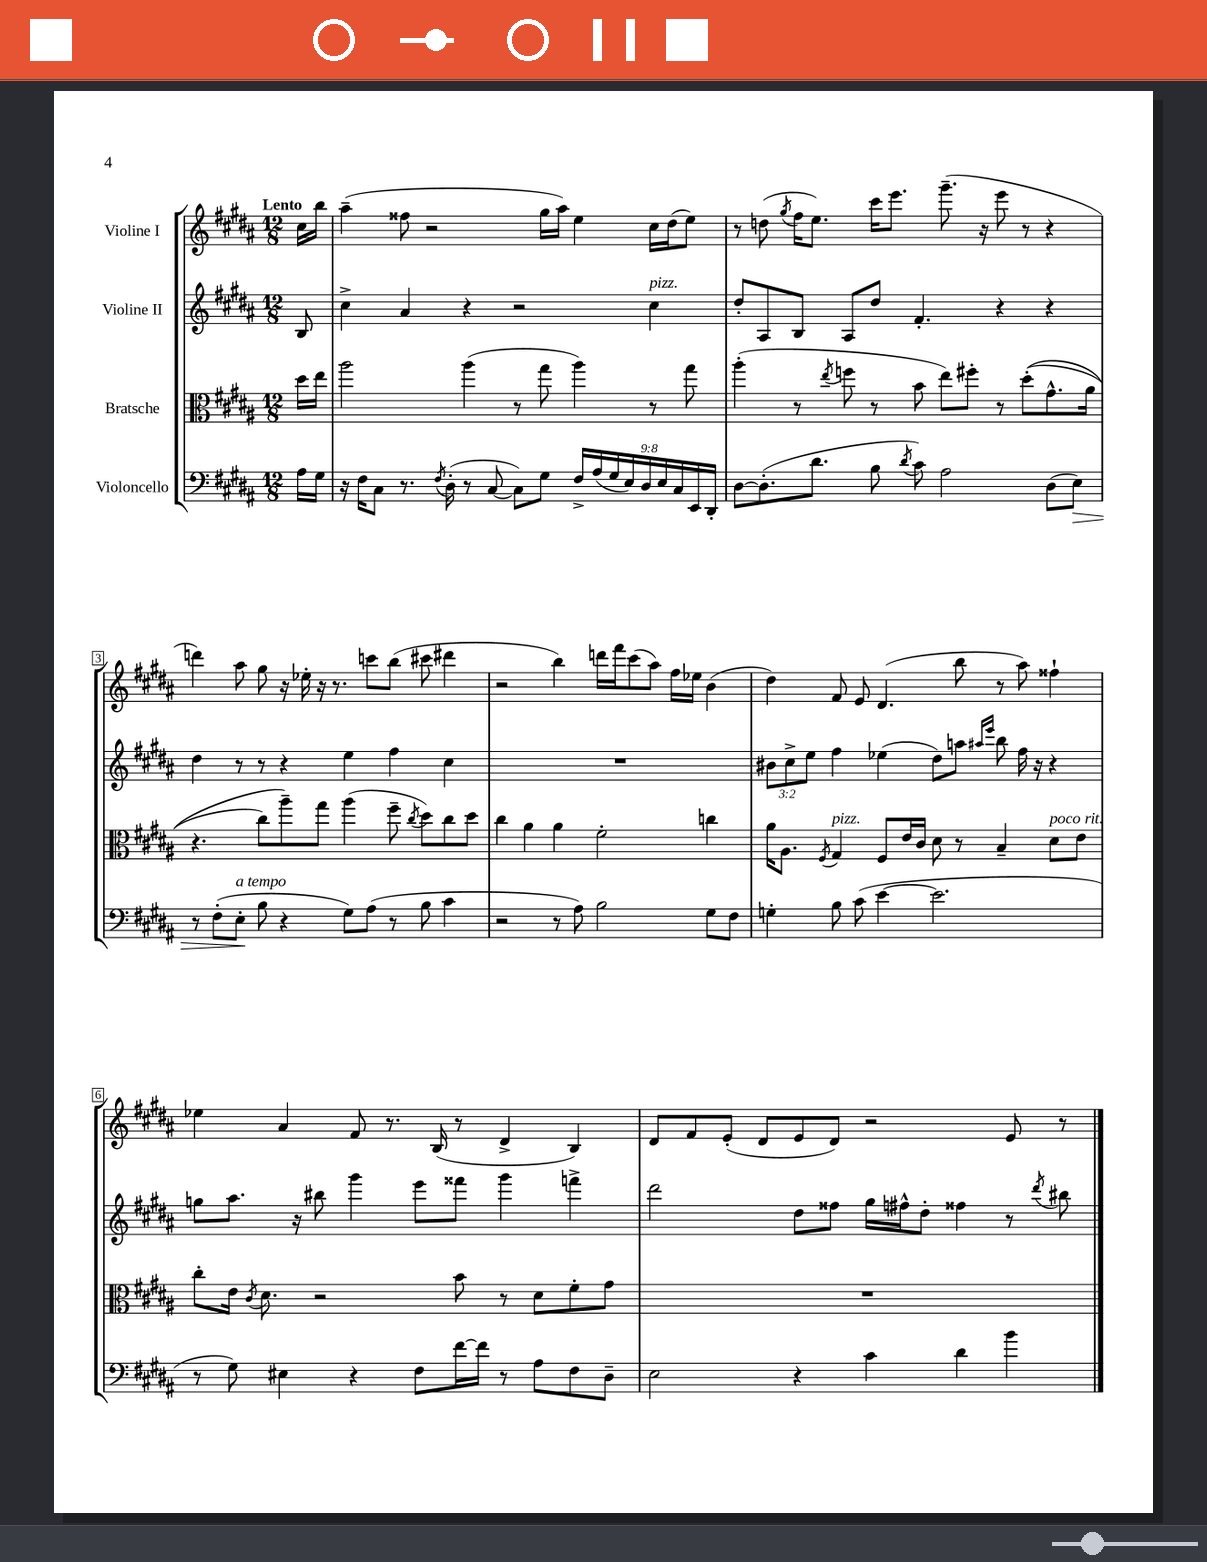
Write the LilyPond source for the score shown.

<<
\new StaffGroup <<
\new Staff = "s0" \with { instrumentName = "Violine I" } {
    \clef treble \key b \major \numericTimeSignature \time 12/8 \partial 8 \tempo "Lento"
    \autoBeamOff cis''16[ b''16] |
    ais''4--( fisis''8 r2 gis''16[ ais''16]) e''4 cis''16[ dis''16( e''8]) |
    r8 d''8( \acciaccatura { gis''8 } fis''16[ e''8.]) cis'''16[ e'''8.] gis'''8.--( r16 e'''8 r8 r4 |
    d'''4) ais''8 gis''8 r16 ees''16-. r16 r8. c'''8[ b''8]( cis'''8 dis'''4 |
    r2 b''4) d'''16[ fis'''16 cis'''8( ais''8]) fis''16[ ees''16] b'4( |
    dis''4) fis'8 e'8 dis'4.( b''8 r8 ais''8) fisis''4-! |
    ees''4 ais'4 fis'8 r8. b16( r8 dis'4-> b4) |
    dis'8[ fis'8 e'8]-.( dis'8[ e'8 dis'8]) r2 e'8 r8 \bar "|." |
}
\new Staff = "s1" \with { instrumentName = "Violine II" } {
    \clef treble \key b \major \numericTimeSignature \time 12/8 \override Staff.TupletNumber.text = #tuplet-number::calc-fraction-text \partial 8
    \autoBeamOff b8 |
    cis''4-> ais'4 r4 r2 cis''4^\markup { \italic "pizz." } |
    dis''8[-. ais8 b8] ais8[ dis''8] fis'4.-. r4 r4 |
    dis''4 r8 r8 r4 e''4 fis''4 cis''4 |
    R1. |
    \tuplet 3/2 { bis'8[ cis''8-> e''8] } fis''4 ees''4( dis''8[) a''8] \grace { ais''16[ e'''16] } b''8 fis''16 r16 r4 |
    g''8[ ais''8.] r16 bis''8 gis'''4 e'''8[ fisis'''8] gis'''4 f'''4-> |
    dis'''2 dis''8[ fisis''8] gis''16[ fis''16-^ dis''8]-. fisis''4 r8 \acciaccatura { dis'''8 } bis''8 \bar "|." |
}
\new Staff = "s2" \with { instrumentName = "Bratsche" } {
    \clef alto \key b \major \numericTimeSignature \time 12/8 \partial 8
    \autoBeamOff dis''16[ e''16] |
    ais''2 ais''4( r8 gis''8 ais''4) r8 gis''8 |
    ais''4-.( r8 \acciaccatura { e''8 } f''8 r8 b'8 e''8[) fis''8]-. r8 dis''8[-.(\( gis'8.-^ ais'16] |
    r4. cis''8[) ais''8--\) gis''8] ais''4( fis''8-- \acciaccatura { cis''8 } dis''8[) cis''8 dis''8] |
    cis''4 ais'4 ais'4 fis'2-. c''4 |
    ais'16[ ais8.] \acciaccatura { fis8 } gis4^\markup { \italic "pizz." } fis8[ e'16 cis'16] dis'8 r8 b4-- dis'8[^\markup { \italic "poco rit." } e'8] |
    cis''8[-. e'16] \acciaccatura { cis'8 } dis'8. r2 b'8 r8 dis'8[ fis'8-. gis'8] |
    R1. \bar "|." |
}
\new Staff = "s3" \with { instrumentName = "Violoncello" } {
    \clef bass \key b \major \numericTimeSignature \time 12/8 \override Staff.TupletNumber.text = #tuplet-number::calc-fraction-text \partial 8
    \autoBeamOff ais16[ gis16] |
    r16 fis16[ cis8] r8. \acciaccatura { fis8 } dis16-.( r8 cis8~ cis8[) gis8] \tuplet 9/8 { fis16[-> ais16( gis16 e16) dis16 e16 cis16 e,16 dis,16]-. } |
    dis8[~ dis8.-.( dis'8.] b8 \acciaccatura { dis'8 } cis'8) ais2 dis8[( e8]\>) |
    r8 fis8[-.( e8]-.\!^\markup { \italic "a tempo" } b8 r4 gis8[) ais8]( r8 b8 cis'4 |
    r2 r8 ais8) b2 gis8[ fis8] |
    g4-. b8 cis'8( e'4~ e'2. |
    r8 gis8) eis4 r4 fis8[ fis'16~ fis'16] r8 ais8[ fis8 dis8]-- |
    e2 r4 cis'4 dis'4 b'4 \bar "|." |
}
>>
>>
\layout { \context { \Score \override BarNumber.stencil = #(make-stencil-boxer 0.1 0.3 ly:text-interface::print) } }
